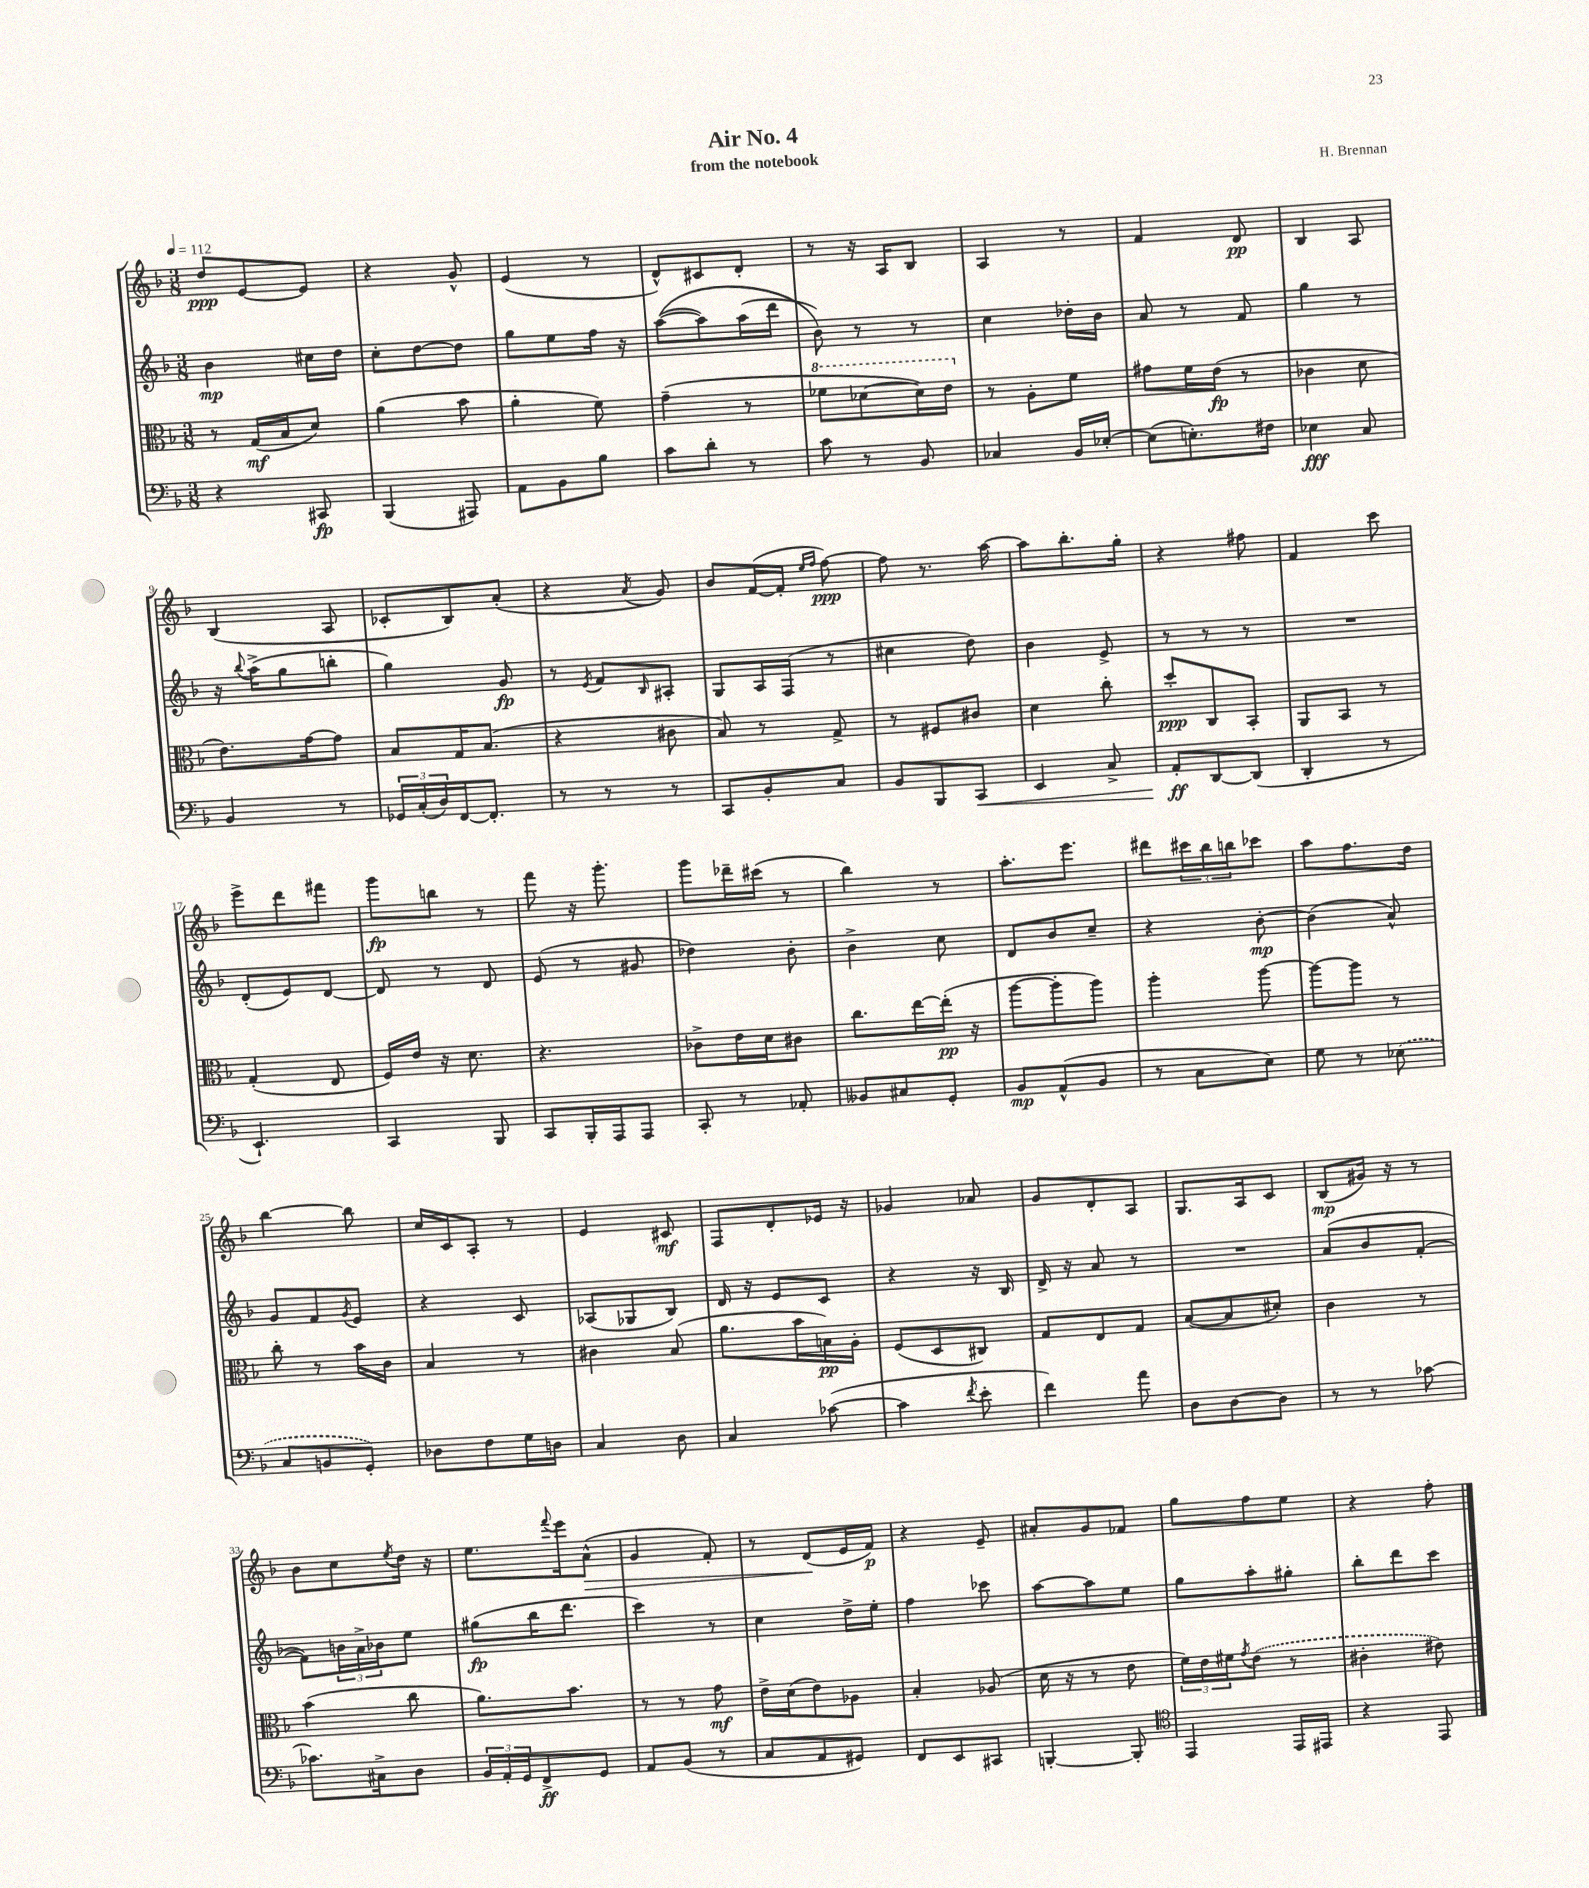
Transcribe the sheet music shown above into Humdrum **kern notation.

**kern	**kern	**kern	**kern
*staff4	*staff3	*staff2	*staff1
*clefF4	*clefC3	*clefG2	*clefG2
*k[b-]	*k[b-]	*k[b-]	*k[b-]
*M3/8	*M3/8	*M3/8	*M3/8
*MM112	*MM112	*MM112	*MM112
4r	8r	4b-\	8dd/L
.	(16G/LL	.	[8e/
.	16B-/J	.	.
8CC#/	8d/J)	16cc#\LL	8e/]J
.	.	16dd\JJ	.
=	=	=	=
(4BBB-/	(4a\	8cc'\L	4r
.	.	[8dd\	.
8AAA#/)	8b-\	8dd\]J	8g^^/
=	=	=	=
8AA\L	4a'\	8gg\L	(4e/
8BB-\	.	8ee\	.
8B-\J	8f\)	16ff\Jk	8r
.	.	16r	.
=	=	=	=
8c\L	(4g~\	&(([8aa\L	8d^^/L)
8d'\J	.	8aa\])	8c#/
8r	8r	(16aa\L	8d'/J
.	.	16ddd\JJ	.
=	=	=	=
8c\	8ff-\L	8b-\)&)	8r
8r	[8dd-\	8r	16r
.	.	.	16A/LK
8BB-/	16dd-\]L)	8r	8B-/J
.	16ee\JJ	.	.
=	=	=	=
4C-/	8r	4cc\	4A/
.	8A'\L	.	.
16BB-/LL	8f\J	16dd-'\LL	8r
[16E-'/JJ	.	16b-\JJ	.
=	=	=	=
(8E-\]L	8g#\L	8a/	4f/
8.E'\)	16f\L	8r	.
.	(16e\JJ	.	.
.	8r	8f/	8d/
16F#\Jk	.	.	.
=	=	=	=
4E-\	4c-\	4gg\	4B-/
8C/	8d\	8r	8A/
=	=	=	=
4BB-/	8.e\L)	16r	(4B-/
.	.	8qqbb-/	.
.	.	(16aa^\LK	.
.	.	8gg\	.
.	[16g\k	.	.
8r	8g\]J	8bb'\J	8A/
=	=	=	=
24GG-/LL	8B-/L	4gg\)	8c-'/L
(24C'/	.	.	.
24D/)	.	.	.
[16FF/J	16G/K	.	8B-/)
8.FF'/]J	(8.B-/J	.	.
.	.	8g/	(8a'/J
=	=	=	=
8r	4r	8r	4r
.	.	8qe/	.
8r	.	8f/L	.
.	.	16qqB-/	8qa/
8r	8c#\	8A#'/J	8g/)
=	=	=	=
8CC/L	8B-/)	8G/L	8b-/L
8BB-'/	8r	16A/L	([16f/L
.	.	(16F/JJ	16f'/]JJ
.	.	.	16qqee/LL
.	.	.	16qqff/JJ
8C/J	8G^/	8r	[8ff\)
=	=	=	=
8BB-/L	8r	4cc#\	8ff\]
8BBB-/	8F#/L	.	8.r
8CC/J	8c#/J	8dd\)	.
.	.	.	[16aa\
=	=	=	=
4EE/	4d\	4b-\	8aa\]L
.	.	.	8.bb-'\
8C^/	8cc'\	8e^/	.
.	.	.	16gg'\Jk
=	=	=	=
8AA'/L	8dd'/L	8r	4r
[8DD/	8C/	8r	.
(8DD/]J	8BB-'/J	8r	8ff#\
=	=	=	=
4DD'/	8AA/L	4.r	4f/
.	8BB-/J	.	.
8r	8r	.	8ccc\
=	=	=	=
4.EE`/)	(4G'/	(8d'/L	8eee^\L
.	.	8e/)	8ddd\
.	8E/	[8d/J	8fff#\J
=	=	=	=
4CC/	16F/LL)	8d/]	8ggg\L
.	16e/JJ	.	.
.	16r	8r	8bb\J
.	8.d\	.	.
8BBB-/	.	8d/	8r
=	=	=	=
8CC/L	4.r	(8e/	8fff\
16BBB-'/L	.	8r	16r
16AAA/J	.	.	8.ggg'\
8AAA/J	.	8g#/	.
=	=	=	=
8CC'/	8c-^\L	4dd-\)	8ggg\L
8r	16e\L	.	16ddd-~\L
.	16d\J	.	(16ccc#\JJ
8AA-'/	8c#\J	8b-'\	8r
=	=	=	=
8BB--/L	8.cc\L	4b-^\	4bb-\)
8C#/	.	.	.
.	[16ee\L	.	.
8GG'/J	(16ee'\]JJ	8cc\	8r
.	16r	.	.
=	=	=	=
8BB-/L	[8aa\L	8d/L	8.aa'\L
(8AA^^/	8aa'\]	8b-/	.
.	.	.	8.eee\J
8BB-/J	8aa\J)	8cc~/J	.
=	=	=	=
8r	4aa'\	4r	8ddd#\L
8C\L	.	.	24ccc#\L
.	.	.	24bb-\
.	.	.	24bb\J
8E\J)	[8aa\	[8b-'\	8ccc-\J
=	=	=	=
8G\	8aa\_L	(4b-\]	8aa\L
8r	8aa\]J	.	8.ff\
(8E-\	8r	8a^^/)	.
.	.	.	16dd\Jk
=	=	=	=
8C/L	8cc'\	8g/L	[4bb-\
8BB/	8r	8f/	.
.	.	8qg/	.
8GG'/J)	16b-\LL	8e/J	8bb-\]
.	16c\JJ	.	.
=	=	=	=
8D-\L	4B-/	4r	16cc/LL
.	.	.	16c/J
8F\	.	.	8A'/J
16G\L	8r	8c/	8r
16D\JJ	.	.	.
=	=	=	=
4C/	4c#\	(8A-/L	4e/
.	.	8G-/	.
8D\	(8B-/	8B-/J)	8c#/
=	=	=	=
4C/	8.a\L	16d/	8F/L
.	.	16r	.
.	.	8e/L	8d'/
.	16b-\L	.	.
([8c-\	16B\)	8c/J	16e-/Jk
.	16A'\JJ	.	16r
=	=	=	=
4c-\]	(8F/L	4r	4g-/
.	8D/	.	.
8qf/	.	.	.
8e'\	8C#/J)	16r	8a-/
.	.	16B-/	.
=	=	=	=
4f\)	8G/L	16d^/	8g/L
.	.	16r	.
.	8E/	8a/	8d'/
8a\	8G/J	8r	8A/J
=	=	=	=
8D\L	([8B-/L	4.r	8.G/L
[8D\	8B-/]	.	.
.	.	.	16A/k
8D\]J	8d#'/J)	.	8c/J
=	=	=	=
8r	4c\	(8a/L	(8B-/L
8r	.	8b-/	16g#/Jk)
.	.	.	16r
[8c-\	8r	[8f'/J	8r
=	=	=	=
8.c-\]L	(4b-\	8f\]L)	8b-\L
.	.	24b\L	8cc\
.	.	24a^\	.
16C#^\k	.	.	.
.	.	24b-\J	.
.	.	.	8qee/
8D\J	8cc\	8ee\J	16dd\Jk
.	.	.	16r
=	=	=	=
24BB-/LL	8.a\L)	(8gg#\L	8.ee\L
24AA'/	.	.	.
24GG/J	.	.	.
8FF^/	.	16bb-\K	.
.	.	.	8qqfff/
.	8.b-\J	8.ddd\J	16eee\k
8GG/J	.	.	(8a^^\J
=	=	=	=
8AA/L	8r	4ccc\)	4g/
(8BB-/J	8r	.	.
8r	8g\	8r	8f'/)
=	=	=	=
8C/L	16e^\LL	4cc\	8r
.	(16d\J	.	.
8AA/	8e\)	.	(8d/L
8GG#/J)	8A-\J	16dd^\LL	16e/L
.	.	16ee'\JJ	16f/JJ)
=	=	=	=
8FF/L	4B-'/	4ff\	4r
8EE/	.	.	.
8CC#/J	(8A-/	8ccc-\	8e~/
=	=	=	=
[4BBB'/	16d\	[8aa\L	8a#'/L
.	16r	.	.
.	8r	8aa\]	8g/
8BBB'/]	8e\	8ee\J	8f-/J
=	=	=	=
*clefC4	*	*	*
4EE/	24f\LL)	8gg\L	8gg\L
.	24e\	.	.
.	24f#\J	.	.
.	8qg/	.	.
.	(8e\J	8aa'\	8ff\
16EE/LL	8r	8gg#'\J	8ee\J
16EE#/JJ	.	.	.
=	=	=	=
4r	4c#'\	8bb-'\L	4r
.	.	8ddd\	.
8EE/	8e#\)	8ccc\J	8ff'\
==	==	==	==
*-	*-	*-	*-
